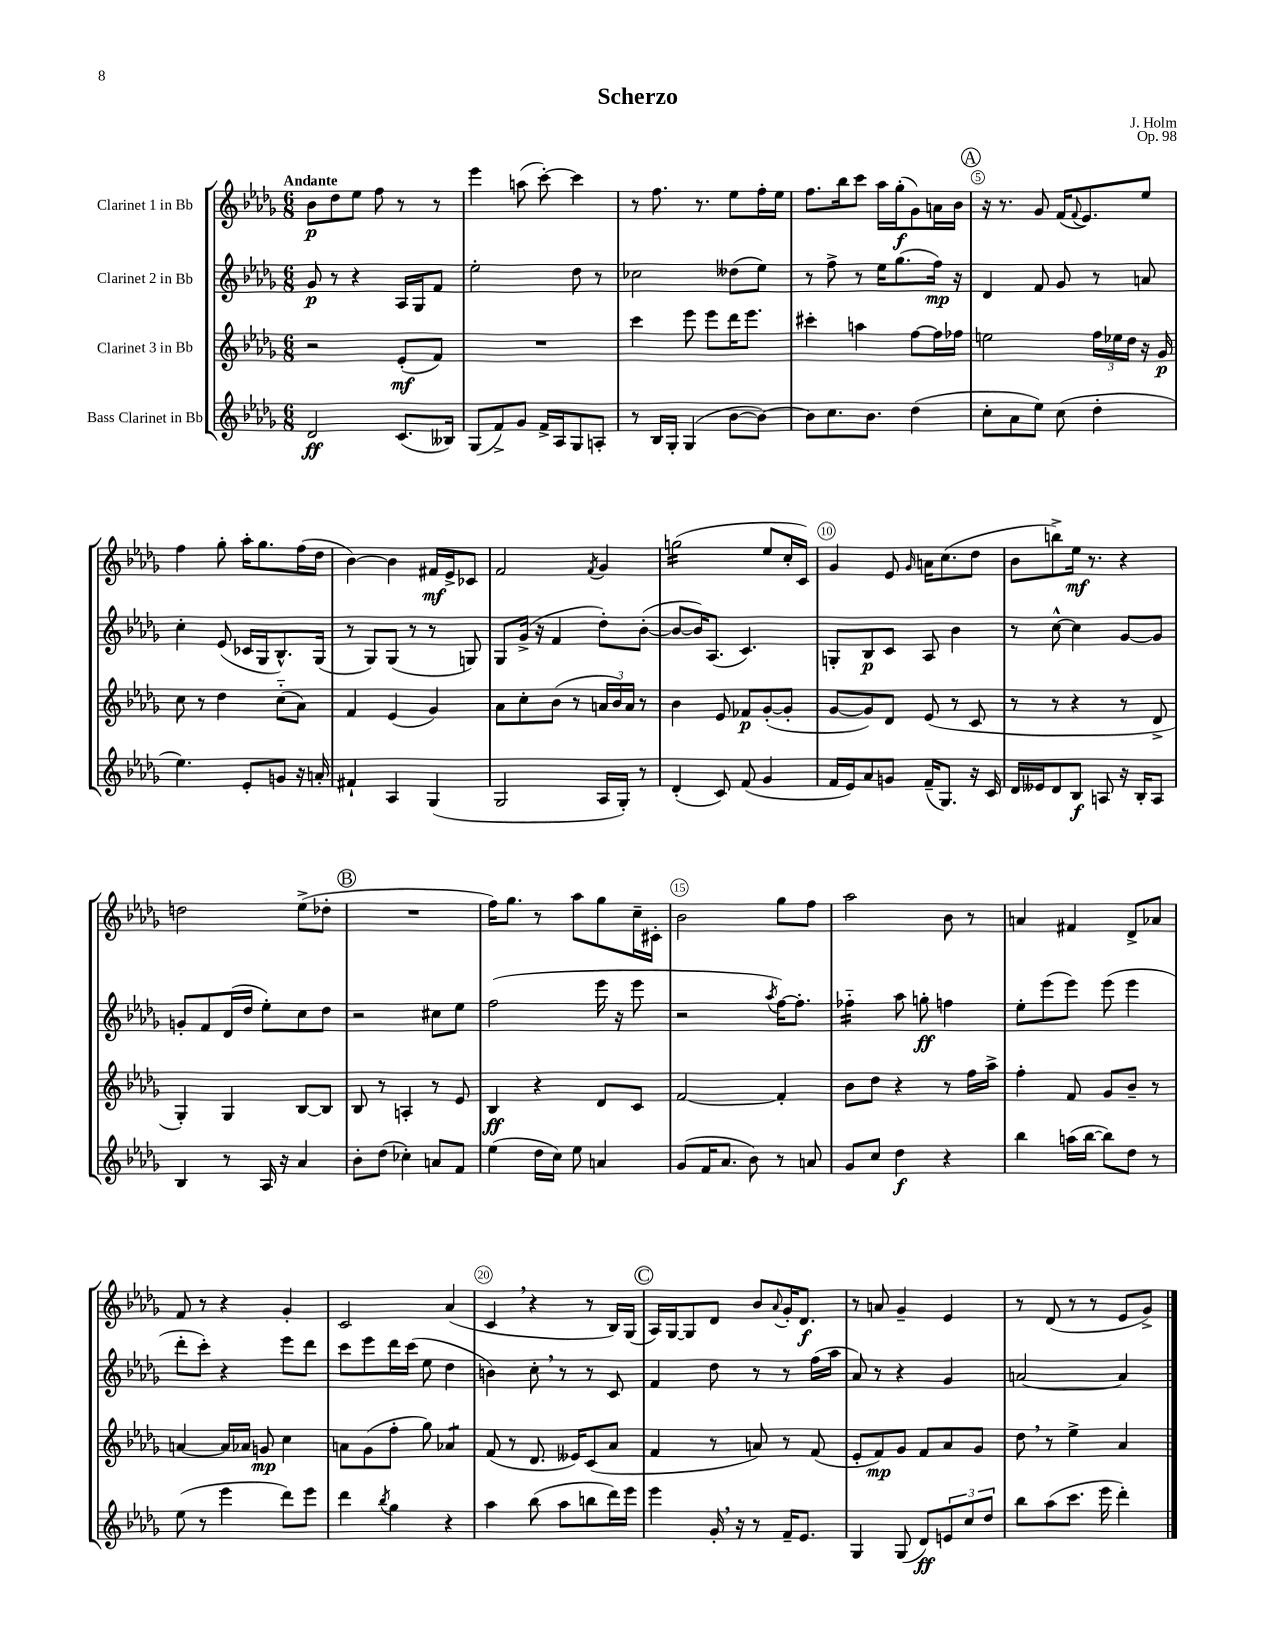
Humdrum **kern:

**kern	**kern	**kern	**kern
*staff4	*staff3	*staff2	*staff1
*clefG2	*clefG2	*clefG2	*clefG2
*k[b-e-a-d-g-]	*k[b-e-a-d-g-]	*k[b-e-a-d-g-]	*k[b-e-a-d-g-]
*M6/8	*M6/8	*M6/8	*M6/8
2d-	2r	8g-	8b-
.	.	8r	8dd-
.	.	4r	8ee-
.	.	.	8ff
(8.c	(8e-'	16A-	8r
.	.	16G-	.
.	8f)	8f	8r
16B--)	.	.	.
=	=	=	=
(8G-	2.r	2ee-'	4eee-
8f^)	.	.	.
8g-	.	.	(8aa
16f^	.	.	[8ccc')
16A-	.	.	.
8G-	.	8dd-	4ccc]
8A'	.	8r	.
=	=	=	=
8r	4ccc	2cc-	8r
16B-	.	.	8.ff
16G-'	.	.	.
(4G-	8eee-	.	.
.	.	.	8.r
.	8eee-	.	.
[8b-	16ddd-	(8dd--	8ee-
.	8.eee-	.	.
8b-_)	.	8ee-)	16ff'
.	.	.	16ee-
=	=	=	=
8b-]	4ccc#'	8r	8.ff
8.cc	.	8ff^	.
.	.	.	16bb-
.	4aa	8r	8ccc
8.b-	.	.	.
.	.	16ee-	16aa-
.	.	(8.gg-	(16gg-'
(4dd-	[8ff	.	8g-)
.	16ff]	16ff)	16a
.	16ff-	16r	16b-
=	=	=	=
8cc'	2ee	4d-	16r
.	.	.	8.r
8a-	.	.	.
8ee-)	.	8f	8g-
(8cc	.	8g-	(16f
.	.	.	8qqf
.	.	.	8.e-)
4dd-'	24ff	8r	.
.	24ee-	.	.
.	24dd-	.	.
.	16r	8a	8ee-
.	16g-	.	.
=	=	=	=
4.ee-)	8cc	4cc'	4ff
.	8r	.	.
.	4dd-	(8e-	8gg-'
8e-'	.	16c-	16aa-'
.	.	16G-	8.gg-
8g	(8cc'~	8.B-^^)	.
16r	8a-)	.	(16ff
16a'	.	(16G-	16dd-
=	=	=	=
4f#`	4f	8r	[4b-)
.	.	8G-)	.
4A-	(4e-	(8G-	4b-]
.	.	8r	.
(4G-	4g-)	8r	16f#
.	.	.	16e-^
.	.	8G)	8c-
=	=	=	=
2G-	8a-	8G-	2f
.	8cc'	(16g-^	.
.	.	16r	.
.	(8b-	4f	.
.	8r	.	.
.	.	.	8qf
16A-	24a	8dd-')	4g-
.	24b-)	.	.
16G-')	.	.	.
.	24a	.	.
8r	8r	([8b-'	.
=	=	=	=
(4d-'	4b-	8b-_	(2gg
.	.	16b-])	.
.	.	(8.A-	.
8c)	8e-	.	.
(8f	8f-	4.c)	.
4g-	([8g-'	.	8ee-
.	8g-']	.	16cc'
.	.	.	16c)
=	=	=	=
16f	[8g-	8G'	4g-
16e-)	.	.	.
8a-	8g-])	8B-	.
8g	8d-	8c	8e-
.	.	.	16qqg-
(16f~	(8e-	8A-	16a
8.G-)	.	.	(8.cc
.	8r	4b-	.
16r	8c	.	8dd-
16c	.	.	.
=	=	=	=
16d-	8r	8r	8b-
16e--	.	.	.
8d-	8r	[8cc^^	8bb^)
8B-	4r	4cc]	16ee-
.	.	.	8.r
8A	.	.	.
16r	8r	[8g-	4r
16B-'	.	.	.
8A	8d-^	8g-]	.
=	=	=	=
4B-	4G-')	8g'	2dd
.	.	8f	.
8r	4G-	(16d-	.
.	.	16dd-	.
16A-	.	8ee-')	.
16r	.	.	.
4a-	[8B-	8cc	(8ee-^
.	8B-]	8dd-	8dd-'
=	=	=	=
8b-'	8B-	2r	2.r
(8dd-	8r	.	.
4cc-')	4A'	.	.
8a	8r	8cc#	.
8f	8e-	8ee-	.
=	=	=	=
(4ee-	4B-	(2ff	16ff)
.	.	.	8.gg-
16dd-	4r	.	8r
16cc)	.	.	.
8ee-	.	.	8aa-
4a	8d-	16eee-	8gg-
.	.	16r	.
.	8c	8eee-	16cc~
.	.	.	16c#'
=	=	=	=
(8g-	[2f	2r	2b-
16f	.	.	.
8.a-	.	.	.
8b-)	.	.	.
.	.	8qaa-	.
8r	4f']	[16ff)	8gg-
.	.	8.ff']	.
8a	.	.	8ff
=	=	=	=
8g-	8b-	4ff-'~	2aa-
8cc	8dd-	.	.
4dd-	4r	8aa-	.
.	.	8gg'	.
4r	8r	4ff	8b-
.	16ff	.	8r
.	16aa-^	.	.
=	=	=	=
4bb-	4ff'	8ee-'	4a
.	.	(8eee-	.
(16aa	8f	8eee-)	4f#
[16bb-	.	.	.
8bb-])	8g-	(8eee-	.
8dd-	8b-~	4eee-	8d-^
8r	8r	.	8a-
=	=	=	=
(8ee-	[4a	8ddd-'	8f
8r	.	8ccc')	8r
4eee-	16a]	4r	4r
.	16a-	.	.
.	8g	.	.
8ddd-)	4cc	8eee-	4g-'
8eee-	.	8ddd-	.
=	=	=	=
4ddd-	8a	8ccc	2c
.	(8g-	8eee-	.
8qbb-	.	.	.
4gg-	8ff'	16ddd-	.
.	.	(16ccc	.
.	8gg-)	8ee-	.
4r	4a-	4dd-	(4a-
=	=	=	=
4aa-	(8f	4b)	4c
.	8r	.	.
(8bb-	8.d-	8cc'	4r
8aa-	.	8r	.
.	16e--)	.	.
8bb	(8c	8r	8r
16ddd-)	8a-	8c	16B-)
16eee-	.	.	(16G-
=	=	=	=
4eee-	4f	4f	16A-)
.	.	.	[16G-
.	.	.	8G-]
16g-'	8r	8dd-	8d-
16r	.	.	.
8r	8a)	8r	8b-
.	.	.	8qqa-
16f~	8r	8r	16g-'
8.e-	.	.	8.d-
.	(8f	(16ff	.
.	.	16aa-	.
=	=	=	=
4G-	8e-'	8a-)	8r
.	8f)	8r	8a
(8G-	8g-	4r	4g-~
8d-)	8f	.	.
12e	8a-	4g-	4e-
12cc	.	.	.
.	8g-	.	.
12dd-	.	.	.
=	=	=	=
8bb-	8dd-	[2a	8r
(8aa-	8r	.	(8d-
8.ccc	4ee-^	.	8r
.	.	.	8r
16eee-	.	.	.
4ddd-')	4a-	4a]	8e-
.	.	.	8g-^)
==	==	==	==
*-	*-	*-	*-
